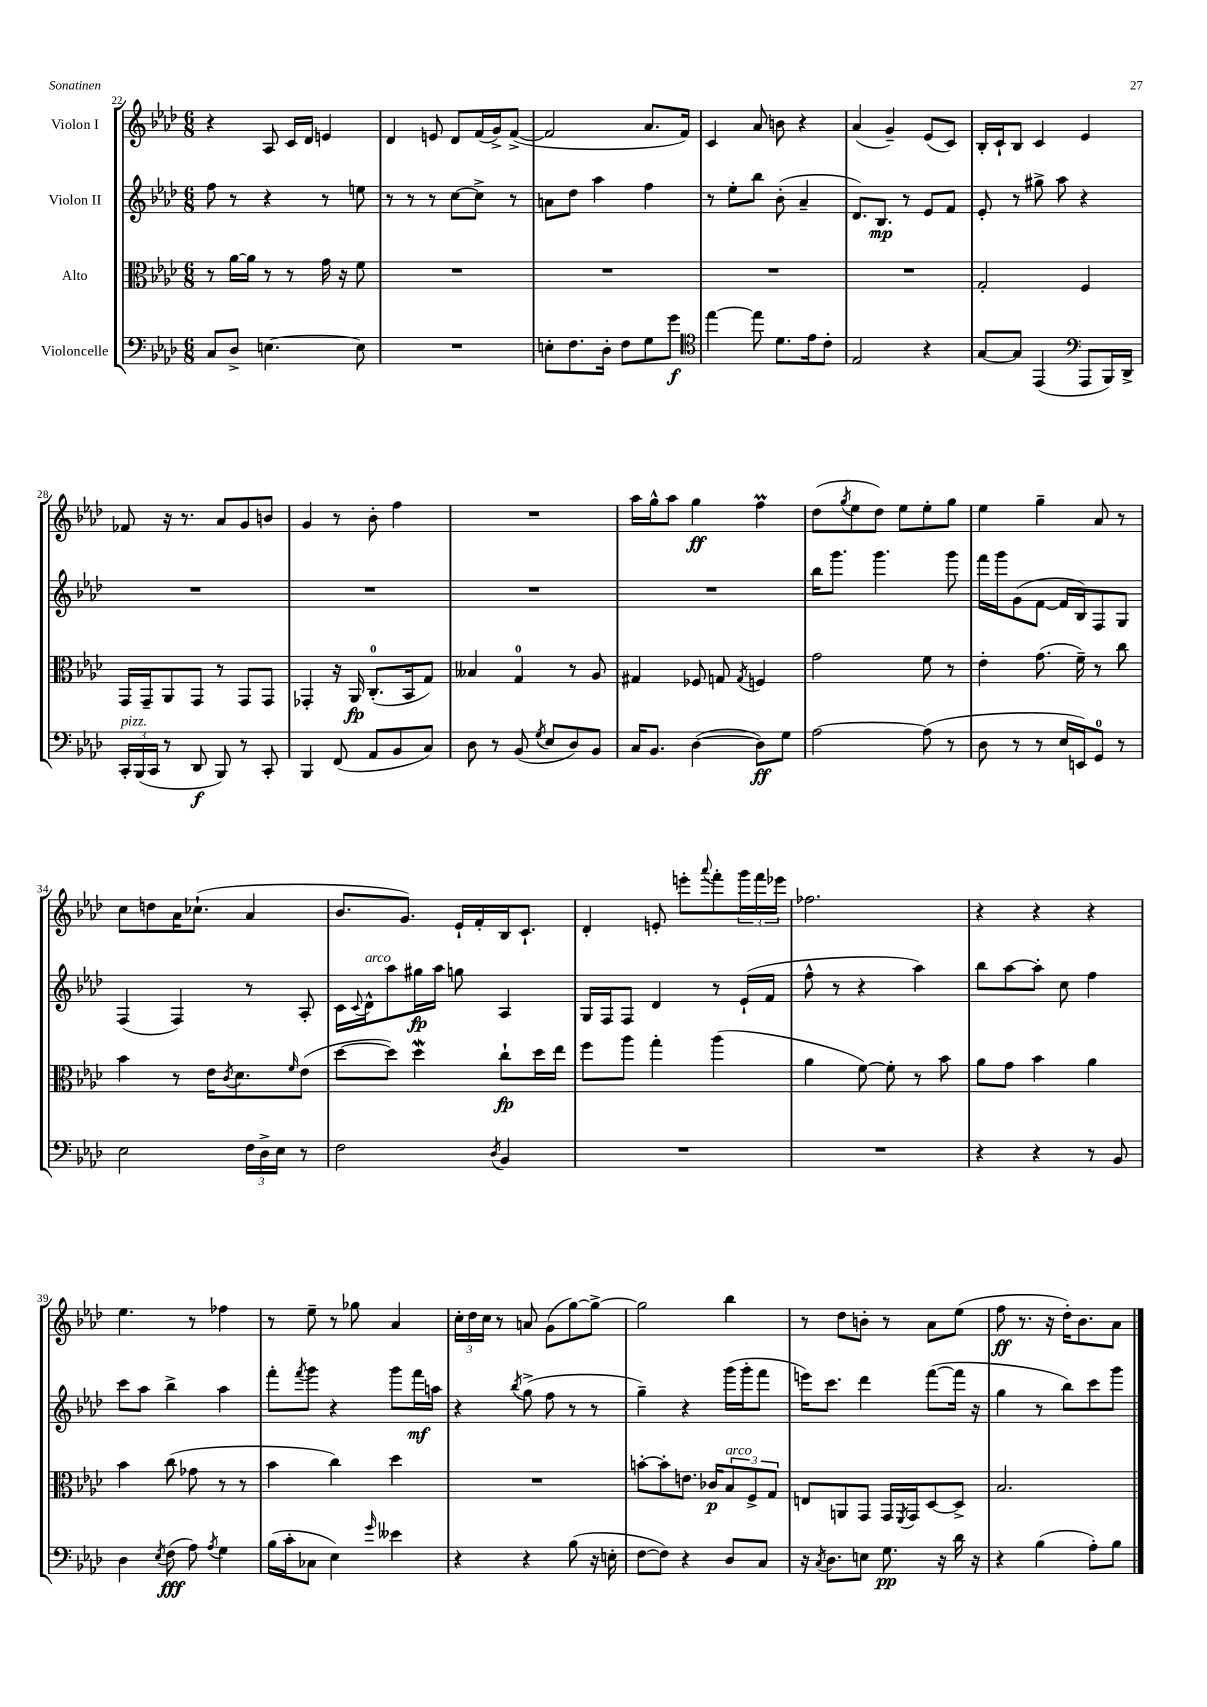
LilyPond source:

<<
\new StaffGroup <<
\new Staff = "s0" \with { instrumentName = "Violon I" } {
    \clef treble \key aes \major \numericTimeSignature \time 6/8
    r4 aes8 c'16 des'16 e'4 |
    des'4 e'8 des'8 f'16( g'16->) f'8~->( |
    f'2 aes'8. f'16) |
    c'4 aes'8 b'8 r4 |
    aes'4( g'4--) ees'8( c'8) |
    bes16-. c'16-! bes8 c'4 ees'4 |
    fes'8 r16 r8. aes'8 g'8 b'8 |
    g'4 r8 bes'8-. f''4 |
    R2. |
    aes''16 g''16-^ aes''8 g''4\ff f''4\prall |
    des''8( \acciaccatura { g''8 } ees''8 des''8) ees''8 ees''8-. g''8 |
    ees''4 g''4-- aes'8 r8 |
    c''8 d''8 aes'16 ces''8.-!( aes'4 |
    bes'8. g'8.) ees'16-! f'16-. bes16 c'8.-! |
    des'4-. e'8-. e'''8-. \appoggiatura { aes'''8 } f'''8-. \tuplet 3/2 { g'''16 f'''16 ees'''16 } |
    fes''2. |
    r4 r4 r4 |
    ees''4. r8 fes''4 |
    r8 ees''8-- r8 ges''8 aes'4 |
    \tuplet 3/2 { c''16-. des''16 c''16 } r8 a'8 g'8( g''8~) g''8~-> |
    g''2 bes''4 |
    r8 des''8 b'8-. r8 aes'8 ees''8( |
    f''8\ff r8. r16 des''16-.) bes'8. aes'8 \bar "|." |
}
\new Staff = "s1" \with { instrumentName = "Violon II" } {
    \clef treble \key aes \major \numericTimeSignature \time 6/8
    f''8 r8 r4 r8 e''8 |
    r8 r8 r8 c''8~ c''8-> r8 |
    a'8 des''8 aes''4 f''4 |
    r8 ees''8-. bes''8 bes'8-.( aes'4-- |
    des'8.) bes8.\mp r8 ees'8 f'8 |
    ees'8-. r8 gis''8-> aes''8 r4 |
    R2. |
    R2. |
    R2. |
    R2. |
    bes''16 g'''8. g'''4. g'''8 |
    f'''16 g'''16 g'8( f'8~ f'16 bes16) f8 g8 |
    f4( f4) r8 aes8-. |
    c'16 \appoggiatura { c'8 } des'16-^^\markup { \italic "arco" } aes''8 gis''16\fp aes''16 g''8 aes4 |
    g16 f16 f8 des'4 r8 ees'16-!( f'16 |
    f''8-^ r8 r4 aes''4) |
    bes''8 aes''8~ aes''8-. c''8 f''4 |
    c'''8 aes''8 bes''4-> aes''4 |
    f'''8-. \acciaccatura { f'''8 } g'''8 r4 g'''8 f'''16\mf a''16 |
    r4 \acciaccatura { bes''8 } g''8->( f''8 r8 r8 |
    g''4--) r4 g'''16( g'''16-. f'''8 |
    e'''16) c'''8. des'''4 f'''8~( f'''16 r16 |
    g''4 r8 bes''8) c'''8 g'''8 \bar "|." |
}
\new Staff = "s2" \with { instrumentName = "Alto" } {
    \clef alto \key aes \major \numericTimeSignature \time 6/8
    r8 aes'16~ aes'16 r8 r8 g'16 r16 f'8 |
    R2. |
    R2. |
    R2. |
    R2. |
    g2-. f4 |
    g,16 g,16-- aes,8 g,8 r8 g,8 g,8 |
    ges,4-. r16 aes,16\fp c8.-0-.( bes,16 g8) |
    beses4 g4-0 r8 aes8 |
    gis4 fes8 g8 \acciaccatura { g8 } f4 |
    g'2 f'8 r8 |
    ees'4-. g'8.( f'16--) r8 c''8 |
    bes'4 r8 ees'16 \acciaccatura { c'8 } des'8. \grace { f'16 } ees'8( |
    des''8~ des''8) des''4\mordent c''8-!\fp des''16 ees''16 |
    f''8 aes''8 g''4-. aes''4( |
    aes'4 f'8~) f'8-. r8 bes'8 |
    aes'8 g'8 bes'4 aes'4 |
    bes'4 c''8( ges'8 r8 r8 |
    bes'4 c''4) des''4 |
    R2. |
    b'8~-. b'8-. e'8. ces'16\p \tuplet 3/2 { bes8^\markup { \italic "arco" } f8-> g8 } |
    e8 a,8 g,8 g,16 \acciaccatura { f,8 } g,16 des8~ des8-> |
    bes2. \bar "|." |
}
\new Staff = "s3" \with { instrumentName = "Violoncelle" } {
    \clef bass \key aes \major \numericTimeSignature \time 6/8
    c8 des8-> e4.~ e8 |
    R2. |
    e8-. f8. des16-. f8 g8 g'8\f |
    \clef tenor ees''4~ ees''8 des'8. ees'16 c'8-. |
    ees2 r4 |
    g8~ g8 ees,4( \clef bass aes,,8 bes,,16) des,16-> |
    \tuplet 3/2 { c,16-.^\markup { \italic "pizz." } bes,,16( c,16 } r8 des,8\f bes,,8) r8 c,8-. |
    bes,,4 f,8( aes,8 bes,8 c8) |
    des8 r8 bes,8( \acciaccatura { g8 } ees8 des8) bes,8 |
    c16 bes,8. des4~( des8\ff) g8 |
    aes2~ aes8( r8 |
    des8 r8 r8 ees16 e,16) g,8-0 r8 |
    ees2 \tuplet 3/2 { f16 des16-> ees16 } r8 |
    f2 \acciaccatura { des8 } bes,4 |
    R2. |
    R2. |
    r4 r4 r8 bes,8 |
    des4 \acciaccatura { ees8 } f8\fff( aes8) \acciaccatura { aes8 } g4 |
    bes16( c'16-. ces8 ees4) \grace { g'16 } eeses'4 |
    r4 r4 bes8( r16 e16-. |
    f8~ f8) r4 des8 c8 |
    r16 \acciaccatura { c8 } des8. e8 g8.\pp r16 des'16 r16 |
    r4 bes4( aes8-.) bes8 \bar "|." |
}
>>
>>
\layout { \context { \Score currentBarNumber = #22 } }
